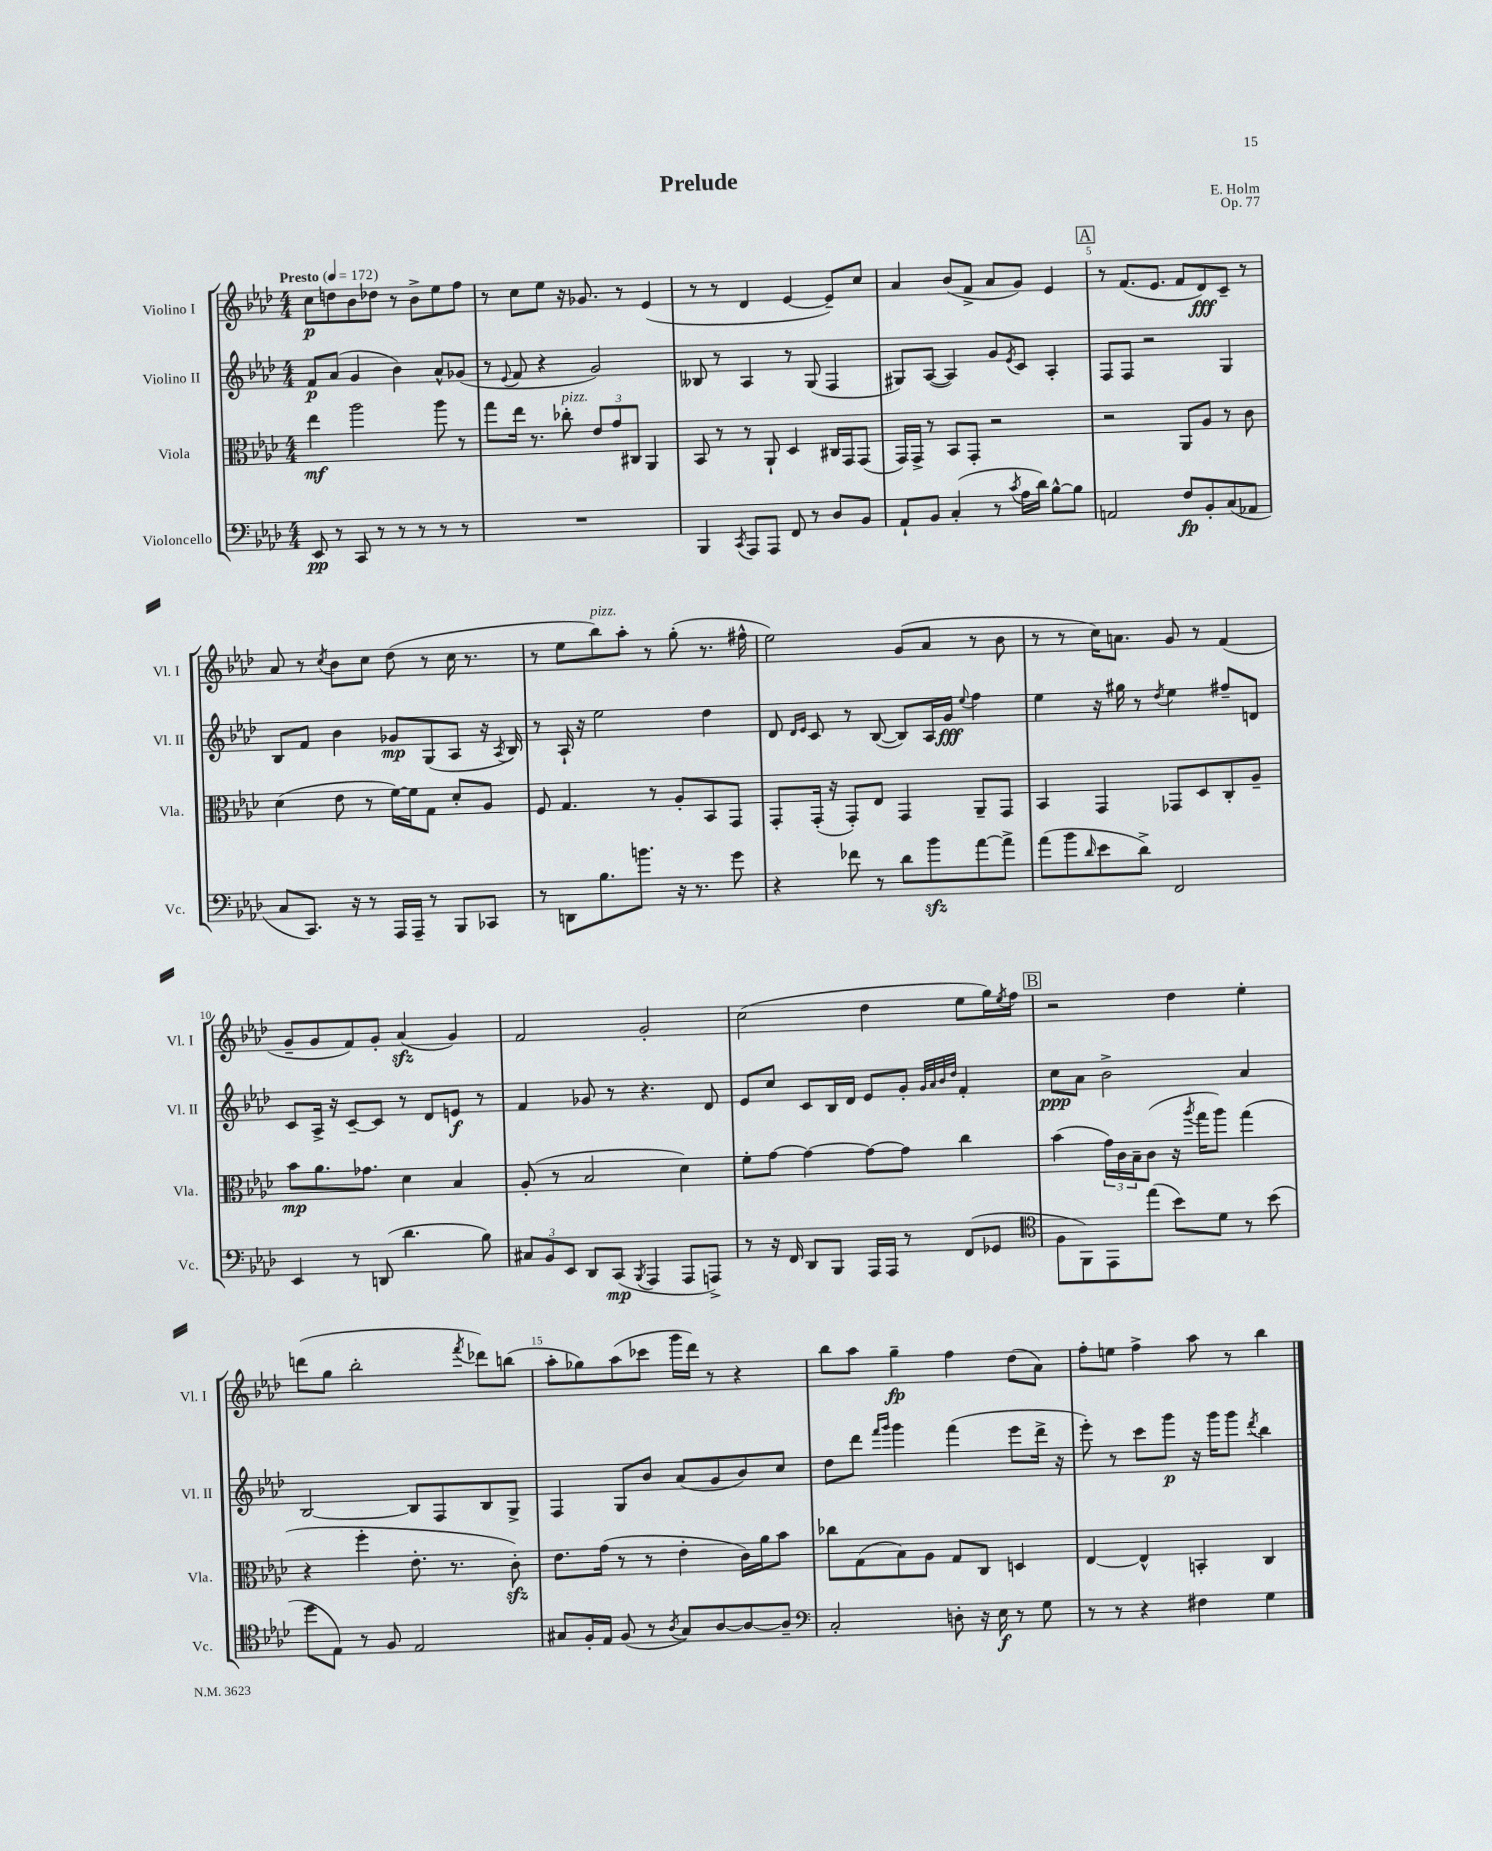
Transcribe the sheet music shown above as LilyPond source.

\header { title = "Prelude" composer = "E. Holm" opus = "Op. 77" }
<<
\new StaffGroup <<
\new Staff = "s0" \with { instrumentName = "Violino I" shortInstrumentName = "Vl. I" } {
    \clef treble \key aes \major \numericTimeSignature \time 4/4 \tempo "Presto" 4 = 172
    c''8\p d''8 bes'8 des''8 r8 bes'8-> ees''8 f''8 |
    r8 c''8 ees''8 r16 ges'8. r8 ees'4( |
    r8 r8 des'4 ees'4~ ees'8--) c''8 |
    aes'4 bes'8( f'8-> aes'8 g'8) ees'4 |
    \mark \markup { \box "A" } r8 f'8.( ees'8. f'8 des'8\fff) c'8-- r8 |
    aes'8 r8 \acciaccatura { c''8 } bes'8 c''8 des''8( r8 c''16 r8. |
    r8 ees''8 bes''8^\markup { \italic "pizz." }) aes''8-. r8 g''8-.( r8. fis''16-^ |
    ees''2) g'8( aes'8 r8 bes'8 |
    r8 r8 c''16) a'8. g'8 r8 f'4( |
    g'8-- g'8 f'8) g'8-. aes'4\sfz( g'4) |
    f'2 g'2-. |
    c''2( des''4 ees''8 g''16) \acciaccatura { ees''8 } f''16 |
    \mark \markup { \box "B" } r2 des''4 ees''4-. |
    d'''8( g''8 bes''2-. \acciaccatura { f'''8 } des'''8) b''8( |
    aes''8-. ges''8) aes''8( ces'''8 g'''16 des'''16) r8 r4 |
    bes''8 aes''8 g''4--\fp f''4 des''8( aes'8) |
    f''8-. e''8 f''4-> aes''8 r8 bes''4 \bar "|." |
}
\new Staff = "s1" \with { instrumentName = "Violino II" shortInstrumentName = "Vl. II" } {
    \clef treble \key aes \major \numericTimeSignature \time 4/4
    f'8\p aes'8( g'4 bes'4) aes'8-^ ges'8( |
    r8 \appoggiatura { ees'8 } f'8 r4 g'2) |
    beses8 r8 aes4 r8 g8( f4 |
    gis8) aes8~( aes4) g'8 \acciaccatura { ees'8 } c'8 aes4-. |
    \mark \markup { \box "A" } f8 f8 r2 g4 |
    bes8 f'8 bes'4 ges'8\mp g8( aes8 r16 \acciaccatura { aes8 } bes16) |
    r8 aes16-! r16 ees''2 des''4 |
    des'8 \grace { des'16 ees'16 } c'8 r8 bes8~( bes8) aes16 g'16\fff \appoggiatura { ees''8 } f''4 |
    ees''4 r16 gis''16 r8 \acciaccatura { des''8 } ees''4 fis''8-- d'8 |
    c'8 aes16-> r16 c'8~-- c'8 r8 des'8 e'8\f r8 |
    f'4 ges'8 r8 r4. des'8 |
    ees'8 c''8 c'8 bes16 des'16 ees'8 g'8-. \grace { g'32 aes'32 bes'32 des''32 } f'4-. |
    \mark \markup { \box "B" } c''8\ppp aes'8 bes'2-> aes'4 |
    bes2~ bes8 f8 bes8 g8-> |
    f4 g8 bes'8 aes'8( g'8 bes'8) c''8 |
    des''8 des'''8 \grace { f'''16 g'''16 } g'''4 f'''4( ees'''8 des'''16-> r16 |
    ees'''8-.) r8 c'''8 g'''8\p r16 g'''16 g'''8 \acciaccatura { des'''8 } bes''4 \bar "|." |
}
\new Staff = "s2" \with { instrumentName = "Viola" shortInstrumentName = "Vla." } {
    \clef alto \key aes \major \numericTimeSignature \time 4/4
    ees''4\mf aes''2 aes''8 r8 |
    g''8 ees''16 r8. ces''8-.^\markup { \italic "pizz." } \tuplet 3/2 { ees'8 g'8 cis8 } aes,4 |
    bes,8 r8 r8 aes,8-! des4 cis16 g,16 g,8( |
    g,16) g,16-> r8 bes,8 g,8-. r2 |
    \mark \markup { \box "A" } r2 aes,8 aes8 r8 c'8 |
    des'4( ees'8 r8 f'16~) f'16 g8 des'8-. aes8 |
    f8 g4. r8 aes8-. bes,8 g,8 |
    g,8-. g,16-.( r16 g,8-.) ees8 g,4 aes,8-- g,8 |
    bes,4 g,4 ges,8 des8 c8-. aes8-- |
    bes'8\mp aes'8. ges'8. des'4 bes4 |
    aes8-.( r8 bes2 des'4) |
    f'8-. g'8~ g'4~ g'8~ g'8 c''4 |
    \mark \markup { \box "B" } bes'4( \tuplet 3/2 { g'16) c'16 bes16-- } c'8( r16 \acciaccatura { aes''8 } g''16 aes''8) g''4( |
    r4 f''4-. ees'8.-. r8. c'8-.\sfz) |
    ees'8. g'16( r8 r8 ees'4-. c'16) aes'16 bes'8 |
    ces''8 g8( bes8) aes8 g8 c8 d4 |
    ees4~ ees4-^ b,4-. c4 \bar "|." |
}
\new Staff = "s3" \with { instrumentName = "Violoncello" shortInstrumentName = "Vc." } {
    \clef bass \key aes \major \numericTimeSignature \time 4/4
    ees,8\pp r8 c,8 r8 r8 r8 r8 r8 |
    R1 |
    bes,,4 \acciaccatura { c,8 } aes,,8 aes,,8 f,8 r8 des8 bes,8 |
    aes,8-! bes,8 c4-.( r8 \acciaccatura { c'8 } aes16 des'16) bes8~-^ bes8 |
    \mark \markup { \box "A" } a,2 f8\fp bes,8-. c8( aes,8 |
    c8 c,8.) r16 r8 aes,,16 aes,,16-- r8 bes,,8 ces,8 |
    r8 d,8 bes8. b'8. r16 r8. g'8 |
    r4 fes'8 r8 des'8 bes'8\sfz aes'8~ aes'8-> |
    aes'8( bes'8 \grace { des'16 } ees'8 des'8->) f,2 |
    ees,4 r8 d,8( des'4. bes8) |
    \tuplet 3/2 { cis8 bes,8 ees,8 } des,8 c,8\mp( \acciaccatura { bes,,8 } aes,,4 aes,,8 a,,8->) |
    r8 r16 f,16 des,8 bes,,8 aes,,16 aes,,16 r8 f,8( ges,8 |
    \mark \markup { \box "B" } \clef tenor f8 f,8) ees,8 ees''8( bes'8) des'8 r8 bes'8( |
    des''8 ees8) r8 f8 ees2 |
    gis8 f16-. ees16 f8( r8 \acciaccatura { aes8 } gis8) aes8~ aes8~ aes8-- |
    \clef bass c2-. d8-. r16 ees16\f r8 g8 |
    r8 r8 r4 fis4 g4 \bar "|." |
}
>>
>>
\layout { \context { \Score \override BarNumber.break-visibility = ##(#f #t #t) barNumberVisibility = #(every-nth-bar-number-visible 5) } }
